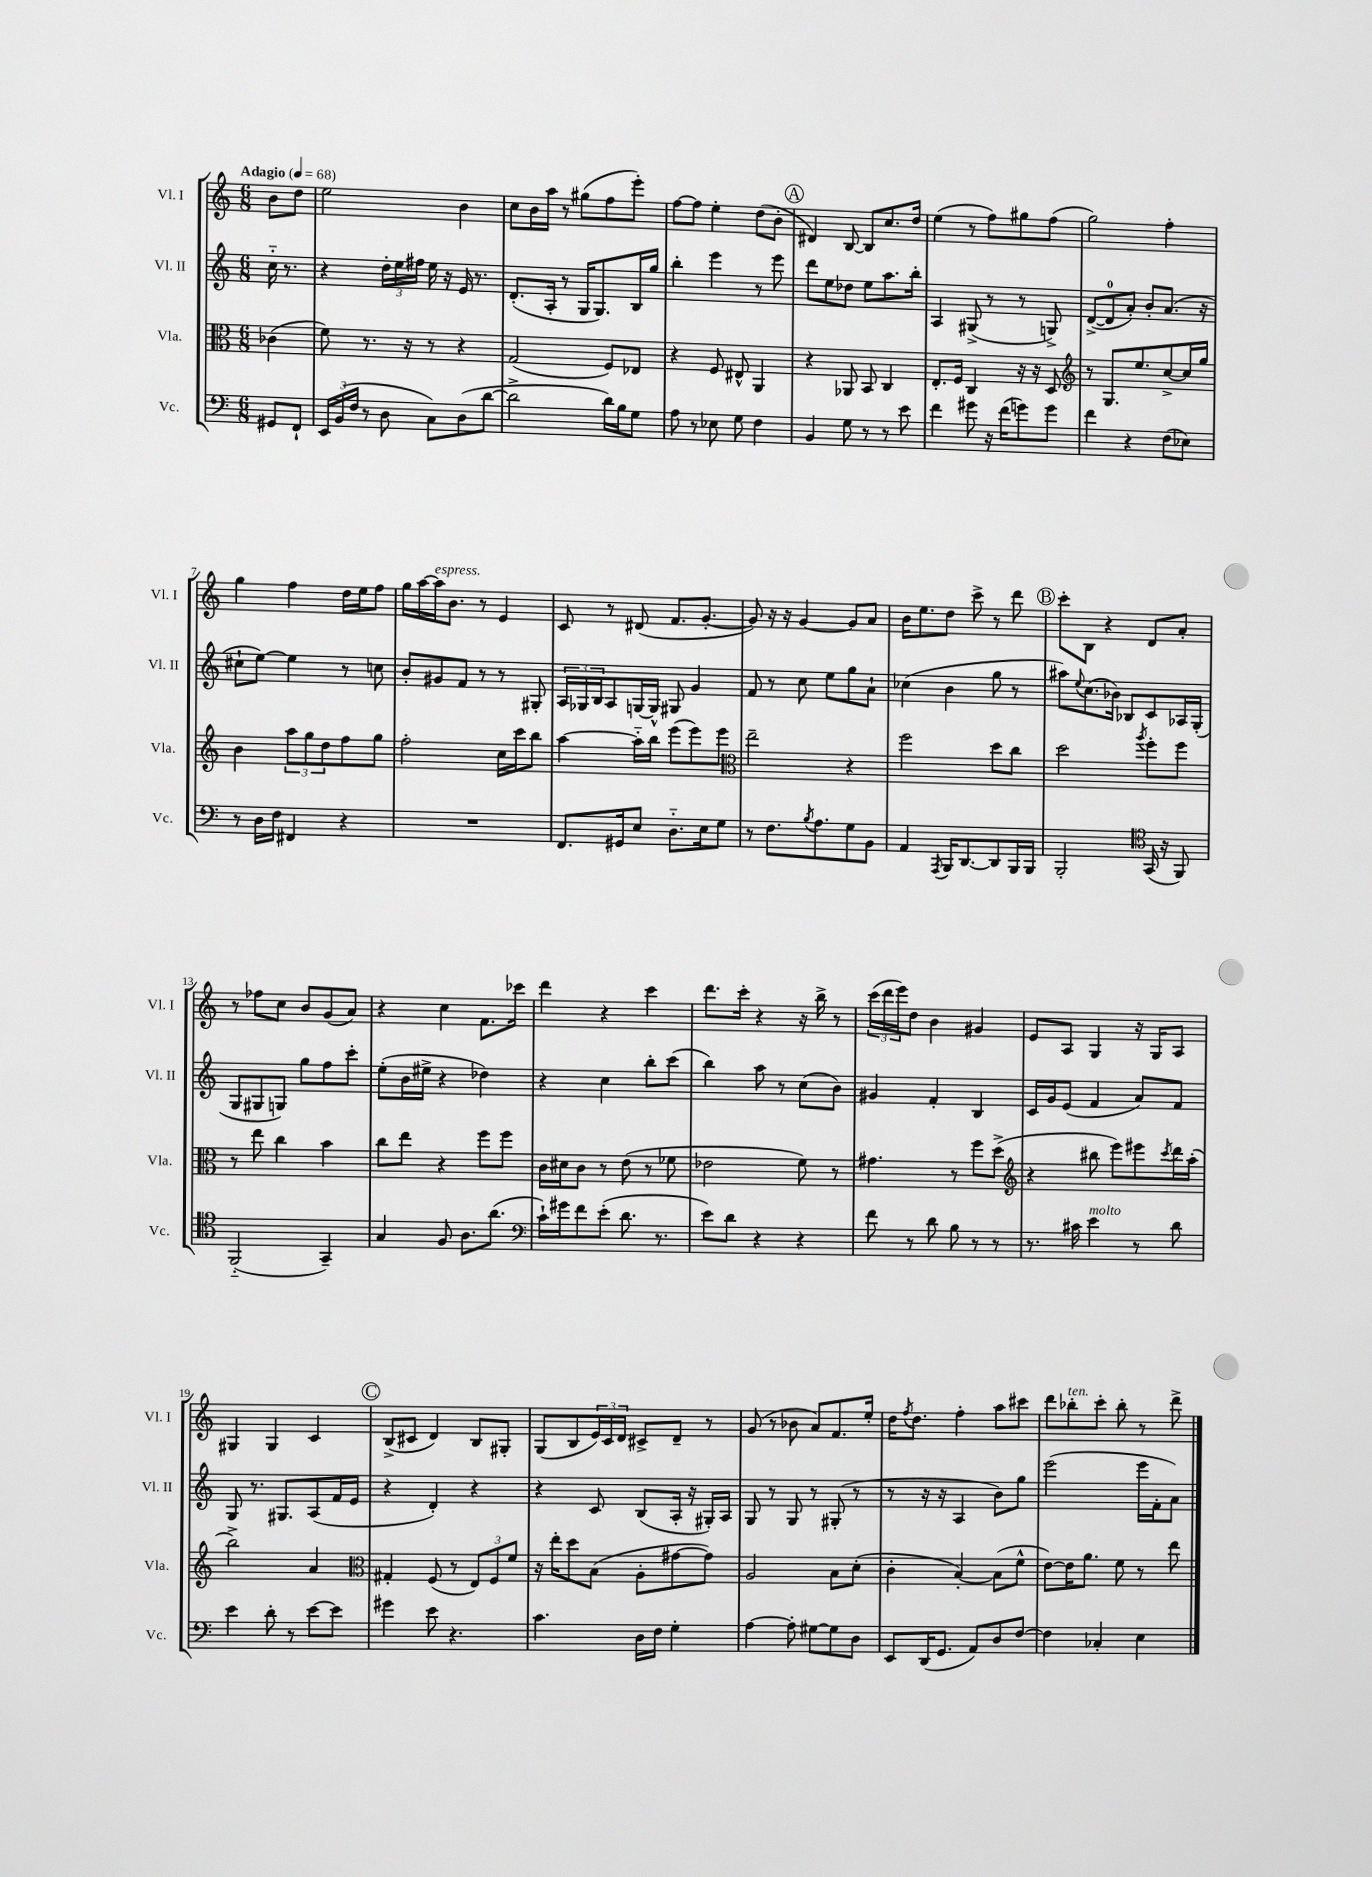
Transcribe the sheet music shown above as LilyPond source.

<<
\new StaffGroup <<
\new Staff = "s0" \with { instrumentName = "Vl. I" shortInstrumentName = "Vl. I" } {
    \clef treble \key c \major \numericTimeSignature \time 6/8 \partial 4 \tempo "Adagio" 4 = 68
    b'8 d''8 |
    e''2 b'4 |
    c''8 b'16 a''16 r8 gis''8( f''8 e'''8-.) |
    f''8~ f''8 e''4-. d''8( b'8-. |
    \mark \markup { \circle "A" } dis'4) b8~ b8 c''8. d''16 |
    e''4( r8 f''8) gis''8 f''8( |
    g''2) f''4-. |
    g''4 f''4 d''16 e''16 f''8 |
    g''16 a''16~ a''16^\markup { \italic "espress." } b'8. r8 e'4 |
    c'8 r8 dis'8( f'8. g'8.~-. |
    g'8) r16 r16 g'4~ g'8 a'8 |
    b'16 e''8. d''8 c'''8-> r8 d'''8 |
    \mark \markup { \circle "B" } c'''8-. b8 r4 d'8 a'8-. |
    r8 fes''8 c''8 b'8 g'8( a'8) |
    r4 c''4 f'8. ces'''16 |
    d'''4 r4 c'''4 |
    d'''8. c'''16-. r4 r16 b''16-> r8 |
    \tuplet 3/2 { c'''16( d'''16 e'''16) } d''8 b'4 gis'4 |
    e'8 a8 g4 r16 g16 a8 |
    gis4 gis4 c'4 |
    \mark \markup { \circle "C" } b8->( cis'8 d'4) b8 gis8-. |
    g8( b8 \tuplet 3/2 { e'16) c'16 d'16 } cis'8-> d'8-- r8 |
    g'8( r8 bes'8 a'8) f'8. e''16-. |
    d''16 \acciaccatura { f''8 } d''8. f''4-. a''8 cis'''8 |
    d'''8 bes''8-.^\markup { \italic "ten." } c'''8-. bes''8-. r8 d'''8-> \bar "|." |
}
\new Staff = "s1" \with { instrumentName = "Vl. II" shortInstrumentName = "Vl. II" } {
    \clef treble \key c \major \numericTimeSignature \time 6/8 \partial 4
    c''16-_ r8. |
    r4 \tuplet 3/2 { d''16-. e''16 fis''16 } e''16 r16 e'16 r8. |
    d'8.-.( a16-. r8 g16 g8.) b16 g''16 |
    b''4-. e'''4 r8 e'''8 |
    \mark \markup { \circle "A" } d'''8 e''8 des''8 e''8 a''8. b''16-. |
    a4 gis8->( r8 r8 g8->) |
    d'8~->( d'8-0 a'8-.) b'8-. a'8.( r16 |
    cis''8-! e''8~) e''4 r8 c''8 |
    b'8-. gis'8 f'8 r8 r8 gis8-. |
    \tuplet 3/2 { a16 ges16 b16 } a8 g16~ g16-^ gis8 g'4 |
    f'8 r8 c''8 e''8 g''8 a'8-! |
    ces''4( b'4 g''8 r8 |
    \mark \markup { \circle "B" } ais''8) \appoggiatura { e''8 } c''8.( bes'16) bes8 c'8 aes16 g16-.( |
    g8 gis8 g8) g''8 f''8 c'''8-. |
    e''8-.( b'16 eis''16-> r4 des''4) |
    r4 c''4 b''8-. c'''8( |
    b''4) a''8 r8 c''8( b'8) |
    gis'4 f'4-. b4 |
    c'16 g'16 e'8( f'4 a'8) f'8 |
    g8 r8. gis8. a8( f'16 e'16 |
    \mark \markup { \circle "C" } r4 d'4-.) r4 |
    r4 c'8 b8( a16-. r16 gis16-.) a16 |
    g8 r8 g8 r8 gis8-.( r8 |
    r8 r16 r16 a4 b'8) g''8 |
    e'''2( e'''16 f'16-. a'8) \bar "|." |
}
\new Staff = "s2" \with { instrumentName = "Vla." shortInstrumentName = "Vla." } {
    \clef alto \key c \major \numericTimeSignature \time 6/8 \partial 4
    ces'4( |
    f'8) r8. r16 r8 r4 |
    g2( f8) ees8 |
    r4 f8 eis8-^ a,4 |
    \mark \markup { \circle "A" } r4 aes,8 b,8 c4 |
    e8.-. f16 c4 r16 r16 d8 |
    \clef treble r8 g8. e''8. c''8~-> c''16 g''16 |
    b'4 \tuplet 3/2 { a''8 g''8 d''8 } f''8 g''8 |
    f''2-. c''16 c'''16 b''8 |
    a''4~ a''16-_ b''16 e'''8( e'''8) e'''8 |
    \clef alto e''2-- r4 |
    f''2 d''8 c''8 |
    \mark \markup { \circle "B" } d''2 \acciaccatura { a''8 } f''8-. f''8 |
    r8 e''8 c''4 b'4 |
    c''8 e''8 r4 f''8 f''8 |
    c'16 dis'16 c'8 r8 e'8( r8 fes'8 |
    ees'2 f'8) r8 |
    gis'4. r8 f''8 d''8->( |
    \clef treble r4 bis''8 e'''8) eis'''8 \acciaccatura { c'''8 } d'''16 a''16-.( |
    b''2->) a'4 |
    \mark \markup { \circle "C" } \clef alto gis4-. f8( r8 \tuplet 3/2 { e8) f8 f'8 } |
    r16 e''16-. d''8 b8( a8-. gis'8~ gis'8) |
    a2 b8 d'8-.( |
    c'4-. b4~-.) b8( f'8-^ |
    e'8~) e'16 a'8. f'8 r8 e''8 \bar "|." |
}
\new Staff = "s3" \with { instrumentName = "Vc." shortInstrumentName = "Vc." } {
    \clef bass \key c \major \numericTimeSignature \time 6/8 \partial 4
    gis,8 f,8-! |
    \tuplet 3/2 { e,16 b,16( f16 } r8 d8 c8) d8( d'8~ |
    d'2-> d'16) b16 g8 |
    a8 r8 ees8 g8 f4 |
    \mark \markup { \circle "A" } b,4 g8 r8 r8 e'8 |
    f'4 gis'8 r16 f'16( g'8) g'8 |
    f'4 r4 f8( ees8) |
    r8 d16 f16 fis,4 r4 |
    R2. |
    f,8. gis,16 e8 d8.-_ e16 g8 |
    r8 f8. \acciaccatura { b8 } a8. g8 b,8 |
    a,4 \acciaccatura { a,,8 } b,,16 d,8.~ d,8 b,,16 b,,16 |
    \mark \markup { \circle "B" } b,,2-. \clef tenor g,16( r16 f,8) |
    f,2-_( g,4--) |
    g4 f8 a8. a'8.( |
    \clef bass c'16-!) gis'16 f'8 e'8-.( d'8. r8. |
    e'8) d'8 r4 r4 |
    f'8 r8 d'8 b8 r8 r8 |
    r8. cis'16 e'4^\markup { \italic "molto" } r8 d'8 |
    e'4 d'8-. r8 e'8~ e'8 |
    \mark \markup { \circle "C" } gis'4 e'8 r4. |
    c'4. d16 f16 g4-. |
    a4~ a8-. gis8~ gis8 d8 |
    e,8 d,16( g,8. a,8) d8 f8~ |
    f4 ces4-. e4 \bar "|." |
}
>>
>>
